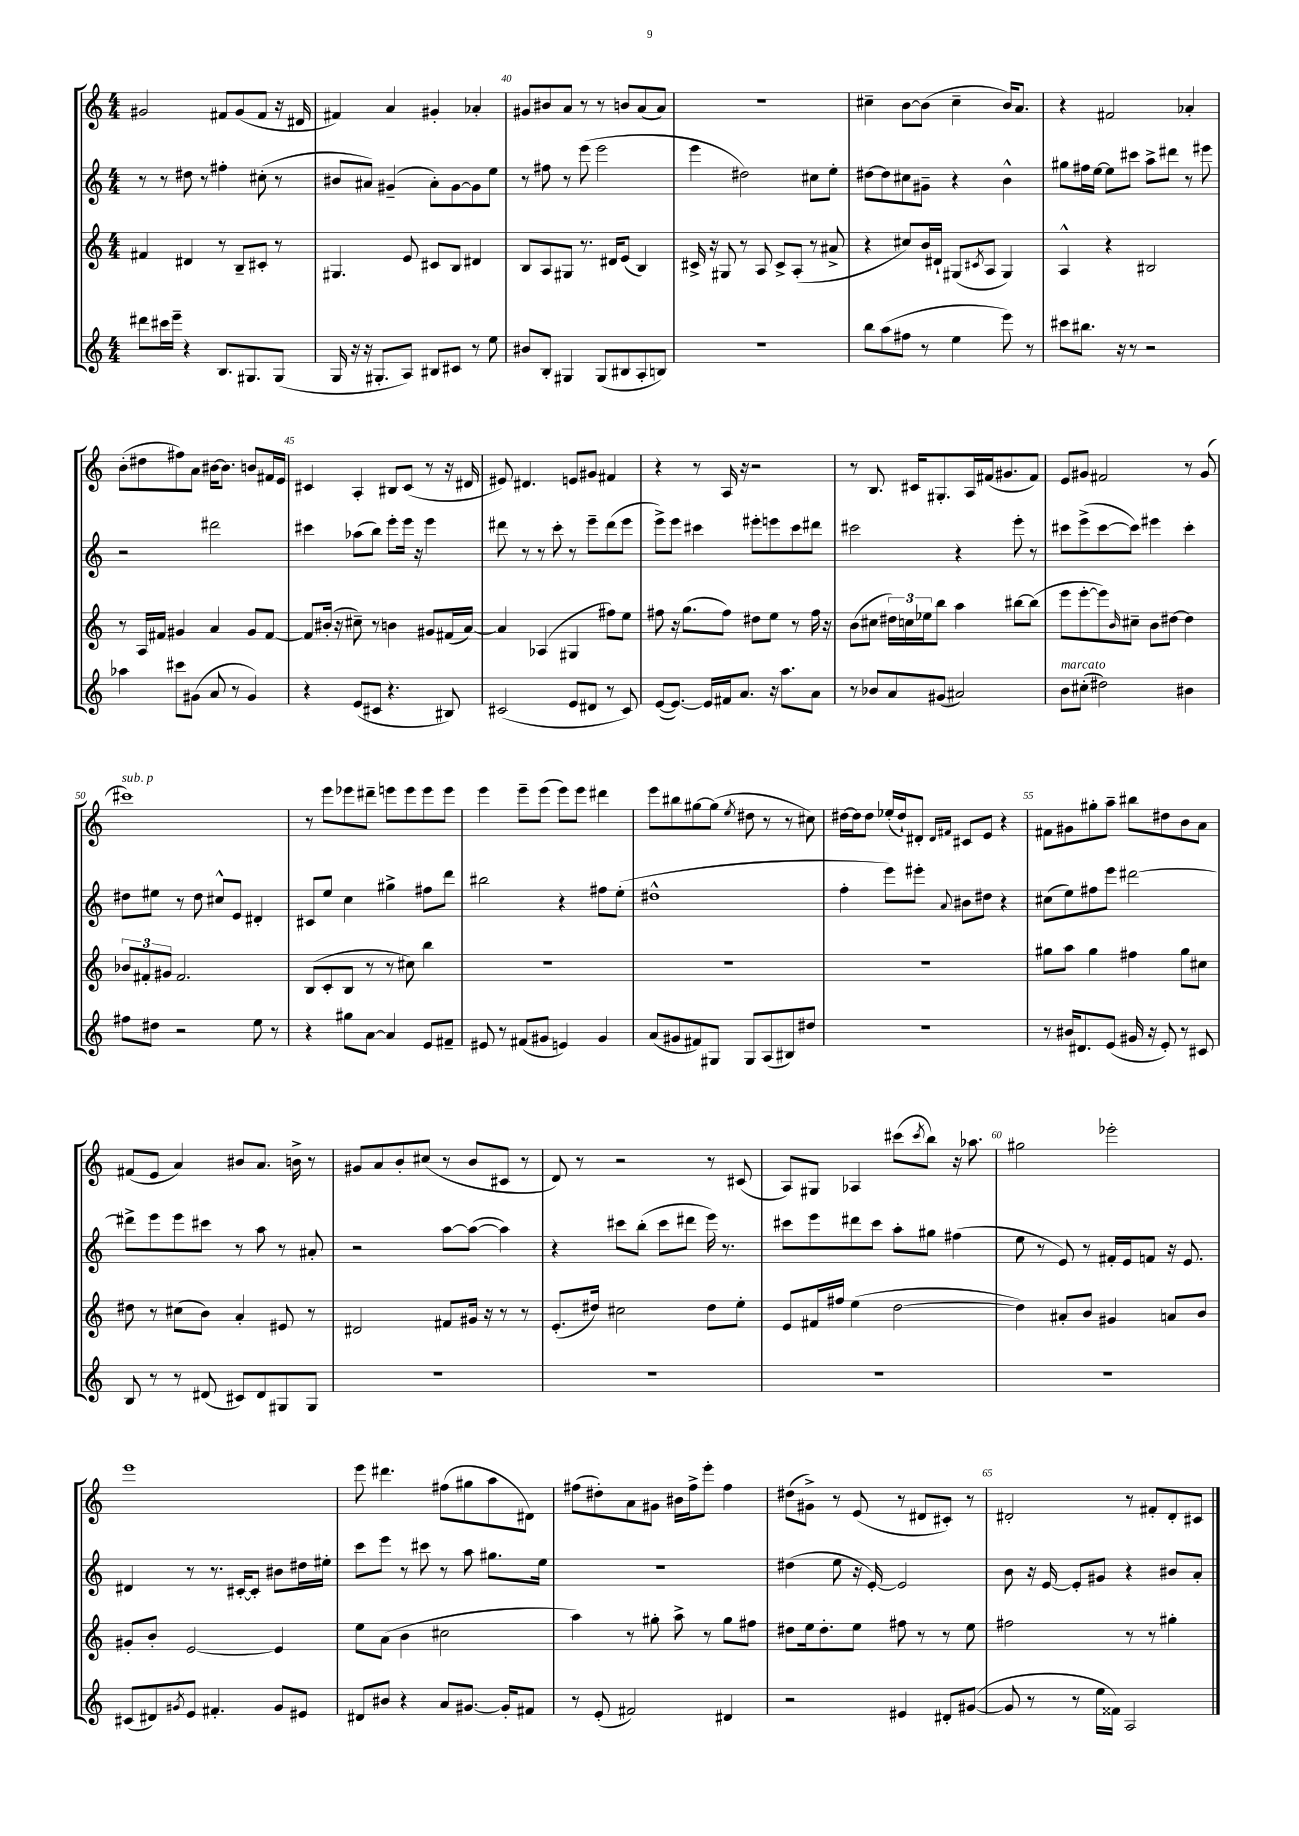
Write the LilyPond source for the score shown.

<<
\new StaffGroup <<
\new Staff = "s0" {
    \clef treble \key c \major \numericTimeSignature \time 4/4
    gis'2 fis'8 gis'8( fis'8 r16 dis'16 |
    fis'4) a'4 gis'4-. aes'4-. |
    gis'8 bis'8 a'8 r8 r8 b'8 a'8( a'8) |
    R1 |
    cis''4-- b'8~ b'8( cis''4-- b'16) a'8. |
    r4 fis'2 aes'4-. |
    b'8-.( dis''8 fis''8) a'8 bis'16~ bis'8. b'8 fis'16 e'16 |
    cis'4 a4-. bis8 cis'8( r8 r16 dis'16 |
    eis'8) dis'4. e'8 gis'8 fis'4 |
    r4 r8 a16 r16 r2 |
    r8 b8. cis'16 gis8.-. a16 fis'16( gis'8. fis'8) |
    e'8 gis'8 fis'2 r8 gis'8( |
    cis'''1^\markup { \italic "sub. p" }) |
    r8 e'''8 ees'''8 dis'''8-- e'''8 e'''8 e'''8 e'''8 |
    e'''4 e'''8-- e'''8( e'''8) e'''8 dis'''4 |
    e'''8 bis''8 gis''8~ gis''8( \acciaccatura { e''8 } dis''8 r8 r8 cis''8) |
    dis''16~ dis''16 dis''8 ees''16-.( dis''16-!) dis'8-. \grace { dis'16 fis'16 } cis'8 e'8 r4 |
    fis'8 gis'8 gis''8-. a''8-- bis''8 dis''8 b'8 a'8 |
    fis'8( e'8 a'4) bis'8 a'8. b'16-> r8 |
    gis'8 a'8 b'8-. cis''8( r8 b'8 cis'8 r8 |
    d'8) r8 r2 r8 cis'8( |
    a8) gis8 aes4 cis'''8( \acciaccatura { cis'''8 } b''8) r16 aes''8. |
    gis''2 ees'''2-. |
    e'''1 |
    e'''8 dis'''4. fis''8( gis''8 a''8 dis'8) |
    fis''8( dis''8-.) a'8 gis'8 bis'16 fis''16-> e'''8-. fis''4 |
    dis''8( gis'8->) r8 e'8( r8 dis'8 cis'8-.) r8 |
    dis'2-. r8 fis'8-. dis'8-. cis'8 \bar "|." |
}
\new Staff = "s1" {
    \clef treble \key c \major \numericTimeSignature \time 4/4
    r8 r8 dis''8 r8 fis''4-. cis''8-.( r8 |
    bis'8 ais'8) gis'4--( ais'8-.) gis'8~ gis'8 e''8 |
    r8 fis''8 r8 e'''8( e'''2 |
    e'''4 dis''2) cis''8 e''8-. |
    dis''8~ dis''8 cis''8 gis'8-- r4 b'4-^ |
    gis''8 fis''16 e''16~ e''8 cis'''8 a''8-> dis'''8 r8 eis'''8 |
    r2 dis'''2 |
    cis'''4 aes''8( b''8) e'''8-. e'''16 r16 e'''4 |
    dis'''8 r8 r8 c'''8-. r8 e'''8-- dis'''8( e'''8 |
    e'''8->) e'''8 cis'''4 eis'''8-. e'''8 cis'''8 dis'''8 |
    cis'''2 r4 e'''8-. r8 |
    cis'''8 e'''8->( cis'''8~ cis'''8) eis'''4 cis'''4-. |
    dis''8 eis''8 r8 dis''8 cis''8-^ e'8 dis'4-. |
    cis'8 e''8 c''4 gis''4-> fis''8 d'''8 |
    bis''2 r4 fis''8 e''8-.( |
    dis''1-^ |
    f''4-. e'''8) eis'''8-. \appoggiatura { a'8 } bis'8 dis''8 r4 |
    cis''8( e''8) fis''8 e'''8 dis'''2~ |
    dis'''8-> e'''8 e'''8 cis'''8 r8 a''8 r8 ais'8-. |
    r2 a''8~ a''8~( a''4) |
    r4 cis'''8 b''8-.( cis'''8 dis'''8 e'''16) r8. |
    cis'''8 e'''8 dis'''8 cis'''8 a''8-. gis''8 fis''4( |
    e''8 r8 e'8) r8 fis'16-. e'16 f'8 r16 e'8. |
    dis'4 r8 r8. cis'16~-. cis'8-. bis'8 dis''16 eis''16-. |
    c'''8 e'''8 r8 cis'''8 r8 a''8 gis''8. e''16 |
    r1 |
    dis''4( e''8 r16 e'16~-.) e'2 |
    b'8 r16 e'16~ e'8-. gis'8 r4 bis'8 a'8-. \bar "|." |
}
\new Staff = "s2" {
    \clef treble \key c \major \numericTimeSignature \time 4/4
    fis'4 dis'4 r8 b8-- cis'8-. r8 |
    gis4. e'8 cis'8 b8 dis'4 |
    b8 a8 gis8 r8. dis'16 e'8( b4) |
    cis'16-> r16 gis8 r8 a8 cis'8-> a8-.( r8 ais'8-> |
    r4 cis''8) b'16 dis'16-! gis8( \acciaccatura { cis'8 } a8 gis4) |
    a4-^ r4 bis2 |
    r8 a16 fis'16 gis'4 a'4 gis'8 fis'8~ |
    fis'8 bis'16-.( r16 cis''8--) r8 b'4 gis'8 fis'16( a'16~) |
    a'4 aes4( gis4 fis''8) e''8 |
    fis''8 r16 g''8.( fis''8) dis''8 e''8 r8 fis''16 r16 |
    b'8( cis''8 \tuplet 3/2 { dis''16) c''16 ees''16 } b''8 a''4 bis''8~ bis''8( |
    e'''8 e'''8~-. e'''8) \grace { b'16 } cis''8-- b'8 dis''8~ dis''4 |
    \tuplet 3/2 { bes'8 fis'8-. gis'8 } fis'2. |
    b8( c'8-. b8 r8 r8 cis''8) b''4 |
    R1 |
    R1 |
    R1 |
    gis''8 a''8 gis''4 fis''4 gis''8 cis''8 |
    dis''8 r8 cis''8( b'8) a'4-. eis'8 r8 |
    dis'2 fis'8 gis'16 r16 r8 r8 |
    e'8.-.( dis''16) cis''2 dis''8 e''8-. |
    e'8 fis'16 fis''16 e''4( d''2~ |
    d''4) ais'8-. b'8 gis'4 a'8 b'8 |
    gis'8-. b'8-. e'2~ e'4 |
    e''8 a'8( b'4 cis''2 |
    a''4) r8 gis''8-. a''8-> r8 gis''8 fis''8 |
    dis''8 e''16 dis''8.-. e''8 fis''8 r8 r8 e''8 |
    fis''2 r8 r8 gis''4-. \bar "|." |
}
\new Staff = "s3" {
    \clef treble \key c \major \numericTimeSignature \time 4/4
    dis'''8 cis'''16 e'''16-- r4 b8. gis8. gis8( |
    g16 r16 r16 gis8.-. a8) bis8 cis'8 r8 e''8 |
    bis'8 b8-. gis4 gis8( bis8 a8-. b8) |
    R1 |
    b''8 a''8( fis''8 r8 e''4 e'''8) r8 |
    cis'''8 bis''8. r16 r8 r2 |
    aes''4 cis'''8 gis'8( a'8 r8 gis'4) |
    r4 e'8( cis'8 r4. bis8) |
    cis'2( e'8 dis'8 r8 cis'8) |
    e'8~( e'8.~) e'16 fis'16 a'8. r16 a''8. a'8 |
    r8 bes'8 a'8 gis'8( ais'2) |
    b'8^\markup { \italic "marcato" } cis''8-.( dis''2) bis'4 |
    fis''8 dis''8 r2 e''8 r8 |
    r4 gis''8 a'8~ a'4 e'8 fis'8-- |
    eis'8 r8 fis'8( gis'8 e'4) gis'4 |
    a'8( gis'8 fis'8) gis8 gis8 a8( bis8) dis''8 |
    r1 |
    r8 bis'16 dis'8. e'8( gis'16 r16 e'8-.) r8 cis'8 |
    b8 r8 r8 dis'8( cis'8) dis'8 gis8 gis8 |
    R1 |
    R1 |
    R1 |
    R1 |
    cis'8( dis'8) \acciaccatura { gis'8 } e'8 fis'4.-. gis'8 eis'8 |
    dis'8 bis'8 r4 a'8 gis'8.~ gis'16-. fis'8 |
    r8 e'8-.( fis'2) dis'4 |
    r2 eis'4 dis'8-. gis'8~( |
    gis'8 r8 r8 e''16 fisis'16) a2 \bar "|." |
}
>>
>>
\layout { \context { \Score currentBarNumber = #38 \override BarNumber.break-visibility = ##(#f #t #t) barNumberVisibility = #(every-nth-bar-number-visible 5) } }
